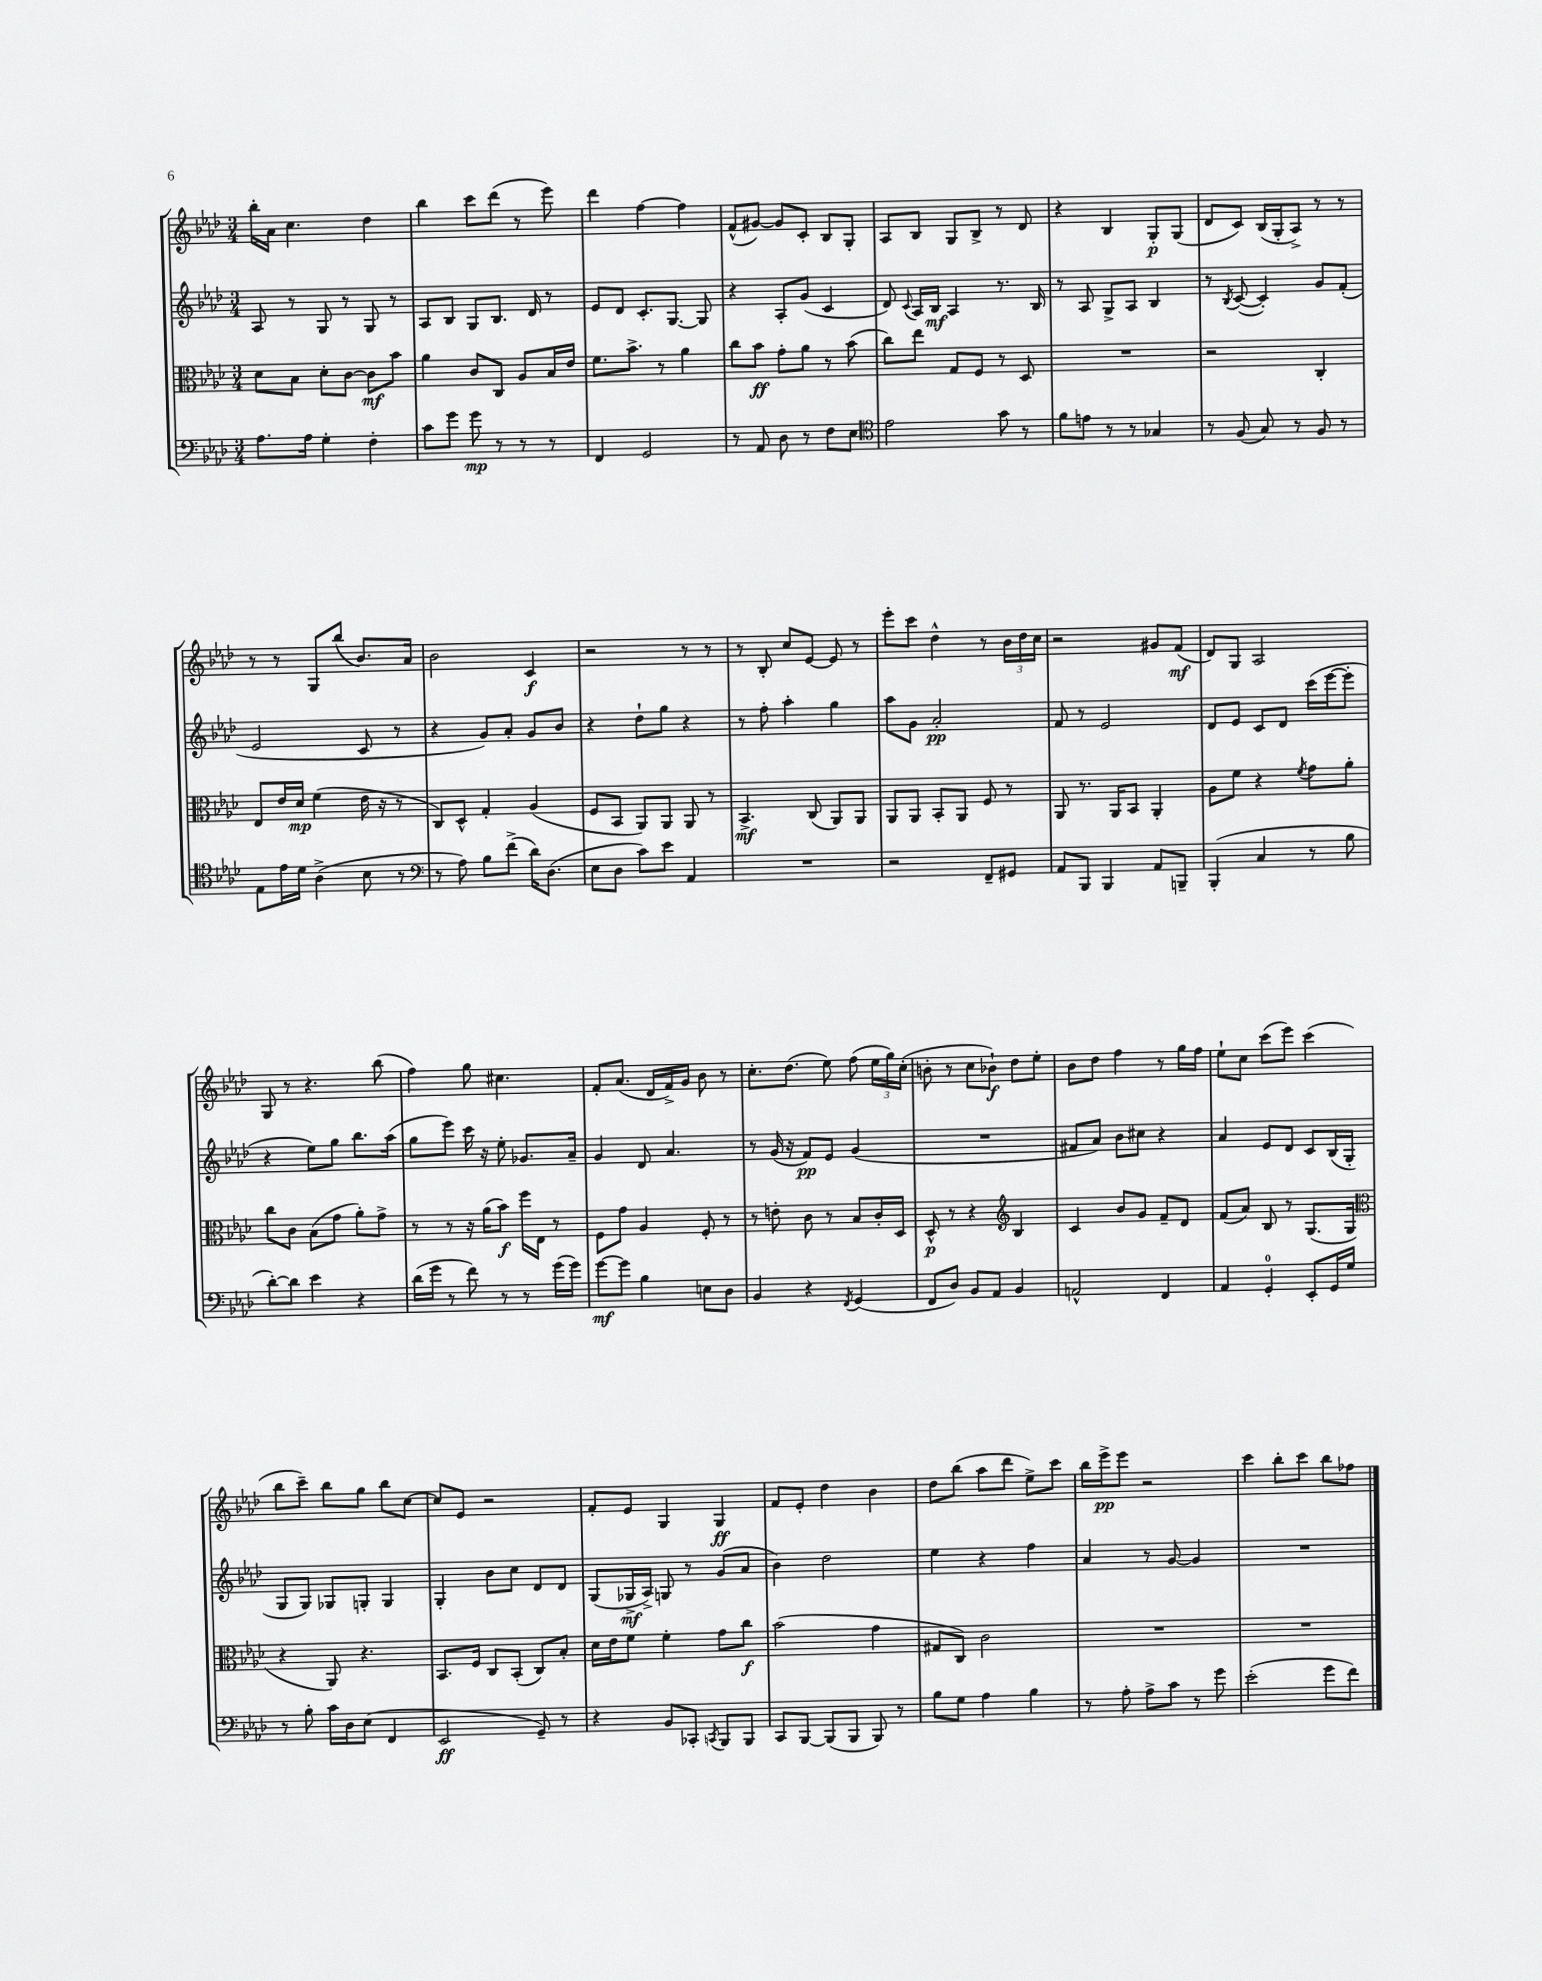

**kern	**dynam	**kern	**dynam	**kern	**dynam	**kern	**dynam
*part4	*part4	*part3	*part3	*part2	*part2	*part1	*part1
*staff4	*staff4	*staff3	*staff3	*staff2	*staff2	*staff1	*staff1
*clefF4	*	*clefC3	*	*clefG2	*	*clefG2	*
*k[b-e-a-d-]	*	*k[b-e-a-d-]	*	*k[b-e-a-d-]	*	*k[b-e-a-d-]	*
*M3/4	*	*M3/4	*	*M3/4	*	*M3/4	*
=7	=7	=7	=7	=7	=7	=7	=7
8.A-\L	.	8d-\L	.	8A-/	.	16bb-'\LL	.
.	.	.	.	.	.	16a-\JJ	.
.	.	8B-\J	.	8r	.	4.cc\	.
16A-\Jk	.	.	.	.	.	.	.
4G'\	.	8d-'\L	.	8G/	.	.	.
.	.	[8c\J	.	8r	.	.	.
4F'\	.	8c\L]	mf	8G/	.	4dd-\	.
.	.	8b-\J	.	8r	.	.	.
=8	=8	=8	=8	=8	=8	=8	=8
8c\L	.	4a-\	.	8A-/L	.	4bb-\	.
8g\J	.	.	.	8B-/J	.	.	.
8g\	mp	8c/L	.	8G/L	.	8ccc\L	.
8r	.	8C/J	.	8.B-/J	.	(8ddd-\J	.
8r	.	8A-/L	.	.	.	8r	.
.	.	.	.	16d-/	.	.	.
8r	.	16B-/L	.	8r	.	8eee-\)	.
.	.	16e-/JJ	.	.	.	.	.
=9	=9	=9	=9	=9	=9	=9	=9
4FF/	.	8.f\L	.	8e-/L	.	4ddd-\	.
.	.	.	.	8d-/J	.	.	.
.	.	8.b-^\J	.	.	.	.	.
2GG/	.	.	.	8.c'/L	.	[4ff\	.
.	.	8r	.	.	.	.	.
.	.	.	.	[8.G/J	.	.	.
.	.	4a-\	.	.	.	4ff\]	.
.	.	.	.	8G/]	.	.	.
=10	=10	=10	=10	=10	=10	=10	=10
8r	.	8cc\L	.	4r	.	(8f^^/L	.
8AA-/	.	8b-\J	ff	.	.	[8g#X/J)	.
8D-\	.	8g'\L	.	8A-'/L	.	8g#/L]	.
8r	.	8a-\J	.	(8g/J	.	8c'/J	.
8F\L	.	8r	.	4c/	.	8B-/L	.
8E-\J	.	(8b-\	.	.	.	8G'/J	.
=11	=11	=11	=11	=11	=11	=11	=11
*clefC4	*	*	*	*	*	*	*
2e-\	.	8cc\L)	.	8d-/)	.	8A-/L	.
.	.	.	.	8qqc/	.	.	.
.	.	8ee-\J	.	16A-/LL	.	8B-/J	.
.	.	.	.	16B-/JJ	mf	.	.
.	.	8G/L	.	4A-/	.	8G/L	.
.	.	8F/J	.	.	.	8B-^/J	.
8g\	.	8r	.	8.r	.	8r	.
8r	.	8D-/	.	.	.	8d-/	.
.	.	.	.	16B-/	.	.	.
=12	=12	=12	=12	=12	=12	=12	=12
8f\L	.	2.r	.	8r	.	4r	.
8en\J	.	.	.	8A-/	.	.	.
8r	.	.	.	8G^/L	.	4B-/	.
8r	.	.	.	8A-/J	.	.	.
4G-X/	.	.	.	4B-/	.	8G'/L	p
.	.	.	.	.	.	(8G/J	.
=13	=13	=13	=13	=13	=13	=13	=13
8r	.	2r	.	8r	.	8d-/L	.
.	.	.	.	8qB-/	.	.	.
(8F/	.	.	.	([8c/	.	8c/J)	.
8G/)	.	.	.	4c'/])	.	(16B-/LL	.
.	.	.	.	.	.	16G'/J	.
8r	.	.	.	.	.	8A-^/J)	.
8F/	.	4C'/	.	8g/L	.	8r	.
8r	.	.	.	(8f'/J	.	8r	.
!!LO:LB:g=z
=14	=14	=14	=14	=14	=14	=14	=14
8E-\L	.	8E-/L	.	2e-/	.	8r	.
16e-\L	.	16e-/L	.	.	.	8r	.
16d-\JJ	.	16d-/JJ	mp	.	.	.	.
(4A-^\	.	(4f\	.	.	.	8G/L	.
.	.	.	.	.	.	(8bb-/J	.
8B-\	.	16e-\	.	8c/	.	8.b-/L)	.
.	.	16r	.	.	.	.	.
8r	.	8r	.	8r	.	.	.
.	.	.	.	.	.	16a-/Jk	.
=15	=15	=15	=15	=15	=15	=15	=15
*clefF4	*	*	*	*	*	*	*
8r	.	8C/L)	.	4r	.	2b-\	.
8A-\)	.	8D-^^/J	.	.	.	.	.
8B-\L	.	4G'/	.	8g/L)	.	.	.
(8f^\J	.	.	.	8a-'/J	.	.	.
16d-\KL)	.	(4A-/	.	8g/L	.	4c/	f
(8.D-\J	.	.	.	.	.	.	.
.	.	.	.	8b-/J	.	.	.
=16	=16	=16	=16	=16	=16	=16	=16
8E-\L	.	8F/L	.	4r	.	2r	.
8D-\J	.	8BB-/J	.	.	.	.	.
8c\L)	.	8AA-/L)	.	8dd-`\L	.	.	.
8e-\J	.	8AA-/J	.	8gg\J	.	.	.
4AA-/	.	8AA-/	.	4r	.	8r	.
.	.	8r	.	.	.	8r	.
=17	=17	=17	=17	=17	=17	=17	=17
2.r	.	4.BB-^/	mf	8r	.	8r	.
.	.	.	.	8ff'\	.	8B-'/	.
.	.	.	.	4aa-'\	.	8cc/L	.
.	.	(8C/	.	.	.	[8e-/J	.
.	.	8AA-/L)	.	4gg\	.	8e-/]	.
.	.	8AA-/J	.	.	.	8r	.
=18	=18	=18	=18	=18	=18	=18	=18
2r	.	8AA-/L	.	8aa-\L	.	8eee-'\L	.
.	.	8AA-/J	.	8g\J	.	8ccc\J	.
.	.	8BB-'/L	.	2a-'/	pp	4dd-^^\	.
.	.	8AA-/J	.	.	.	.	.
8FF~/L	.	8F/	.	.	.	8r	.
8GG#X/J	.	8r	.	.	.	24b-\LL	.
.	.	.	.	.	.	24dd-\	.
.	.	.	.	.	.	24cc\JJ	.
=19	=19	=19	=19	=19	=19	=19	=19
8AA-/L	.	8AA-/	.	8f/	.	2r	.
8BBB-/J	.	8.r	.	8r	.	.	.
4BBB-/	.	.	.	2e-/	.	.	.
.	.	16AA-/KL	.	.	.	.	.
.	.	8BB-/J	.	.	.	.	.
8AA-/L	.	4AA-'/	.	.	.	8g#X/L	.
8BBBn~/J	.	.	.	.	.	(8f/J	mf
=20	=20	=20	=20	=20	=20	=20	=20
(4BBB-'/	.	8A-\L	.	8d-/L	.	8d-/L)	.
.	.	8f\J	.	8e-/J	.	8G/J	.
4C/	.	4r	.	8c/L	.	2A-/	.
.	.	.	.	8d-/J	.	.	.
.	.	8qf/	.	.	.	.	.
8r	.	8g\L	.	(16ccc\LL	.	.	.
.	.	.	.	[16eee-\J	.	.	.
8B-\	.	8a-'\J	.	8eee-'\J]	.	.	.
!!LO:LB:g=z
=21	=21	=21	=21	=21	=21	=21	=21
[8d-'\L)	.	8cc\L	.	4r	.	8G/	.
8d-\J]	.	8c\J	.	.	.	8r	.
4e-\	.	(8B-\L	.	8ee-\L)	.	4.r	.
.	.	8g\J	.	8gg\J	.	.	.
4r	.	8a-'\L)	.	8.bb-\L	.	.	.
.	.	8g^\J	.	.	.	(8bb-\	.
.	.	.	.	(16aa-\Jk	.	.	.
=22	=22	=22	=22	=22	=22	=22	=22
(16d-\LL	.	8r	.	8gg\L	.	4ff\)	.
16g\JJ	.	.	.	.	.	.	.
8r	.	8r	.	8eee-\J)	.	.	.
8f\)	.	16r	.	16ccc\	.	8gg\	.
.	.	(16a-\KL	.	16r	.	.	.
8r	.	8b-\J)	f	8ee-'\	.	4.cc#X\	.
8r	.	16ff\LL	.	8.g-X/L	.	.	.
.	.	16E-\JJ	.	.	.	.	.
(16g\LL	.	8r	.	.	.	.	.
16g\JJ)	.	.	.	16a-~/Jk	.	.	.
=23	=23	=23	=23	=23	=23	=23	=23
[8g\L	mf	8F\L	.	4g/	.	8f'/L	.
8g\J]	.	8g\J	.	.	.	(8.a-/J	.
4B-\	.	4A-/	.	8d-/	.	.	.
.	.	.	.	.	.	16d-/LL	.
.	.	.	.	4.a-/	.	16f^/)	.
.	.	.	.	.	.	16g/JJ	.
8En\L	.	8F'/	.	.	.	8b-\	.
8D-\J	.	8r	.	.	.	8r	.
=24	=24	=24	=24	=24	=24	=24	=24
4BB-/	.	8r	.	8r	.	8.cc'\L	.
.	.	8en'\	.	(16g/	.	.	.
.	.	.	.	16r	.	(8.dd-\J	.
4r	.	8c\	.	8f/L)	pp	.	.
.	.	8r	.	8e-/J	.	8ee-\)	.
8qFF/	.	.	.	.	.	.	.
(4GG/	.	8B-/L	.	(4g/	.	(8ff\	.
.	.	16c'/L	.	.	.	24ee-\LL	.
.	.	.	.	.	.	24gg\)	.
.	.	16D-/JJ	.	.	.	.	.
.	.	.	.	.	.	(24cc'\JJ	.
=25	=25	=25	=25	=25	=25	=25	=25
8FF/L	.	8D-^^/	p	2.r	.	8bn'\	.
8D-/J)	.	8r	.	.	.	8r	.
8BB-/L	.	4r	.	.	.	8cc\L	.
8AA-/J	.	.	.	.	.	8b-X`\J)	f
*	*	*clefG2	*	*	*	*	*
4BB-/	.	4B-/	.	.	.	8dd-\L	.
.	.	.	.	.	.	8ee-'\J	.
=26	=26	=26	=26	=26	=26	=26	=26
2AAn^^/	.	4c/	.	8f#X/L	.	8b-\L	.
.	.	.	.	8a-/J)	.	8dd-\J	.
.	.	8b-/L	.	8b-\L	.	4ff\	.
.	.	8g/J	.	8cc#X\J	.	.	.
4FF/	.	8f~/L	.	4r	.	8r	.
.	.	8d-/J	.	.	.	16gg\LL	.
.	.	.	.	.	.	16ff\JJ	.
=27	=27	=27	=27	=27	=27	=27	=27
4AA-/	.	(8f/L	.	4a-/	.	8ee-`\L	.
.	.	8a-/J)	.	.	.	8cc\J	.
4GG'/	.	8B-/	.	8e-/L	.	(8ccc\L	.
.	.	8r	.	8d-/J	.	8eee-\J)	.
8EE-'/L	.	(8.G/L	.	8c/L	.	(4ccc\	.
16GG/L	.	.	.	(16B-/L	.	.	.
16G/JJ	.	16G/Jk	.	16G'/JJ	.	.	.
!!LO:LB:g=z
=28	=28	=28	=28	=28	=28	=28	=28
*	*	*clefC3	*	*	*	*	*
8r	.	4r	.	8G/L	.	8bb-\L	.
8B-'\	.	.	.	8G/J)	.	8ccc~\J)	.
16c\LL	.	8AA-/)	.	8G-X/L	.	8bb-\L	.
16D-\J	.	.	.	.	.	.	.
(8E-\J	.	4.r	.	8Gn'/J	.	8gg\J	.
4FF/	.	.	.	4G/	.	8bb-\L	.
.	.	.	.	.	.	[8cc\J	.
=29	=29	=29	=29	=29	=29	=29	=29
2EE-/	ff	8.BB-/L	.	4G'/	.	8cc/L]	.
.	.	.	.	.	.	8e-/J	.
.	.	16F/Jk	.	.	.	.	.
.	.	8C/L	.	8b-\L	.	2r	.
.	.	(8BB-'/J	.	8cc\J	.	.	.
8GG~/)	.	8C/L)	.	8d-/L	.	.	.
8r	.	8B-'/J	.	8d-/J	.	.	.
=30	=30	=30	=30	=30	=30	=30	=30
4r	.	16d-\LL	.	(8G/L	.	8f'/L	.
.	.	16e-\J	.	.	.	.	.
.	.	8f\J	.	16G-X^/L	mf	8e-/J	.
.	.	.	.	16A-^/JJ)	.	.	.
8BB-/L	.	4f'\	.	8Gn/	.	4G/	.
8CC-X'/J	.	.	.	8r	.	.	.
8qCCn/	.	.	.	.	.	.	.
8BBB-/L	.	8g\L	.	(8g/L	.	4G/	ff
8BBB-/J	.	8cc\J	f	8a-/J	.	.	.
=31	=31	=31	=31	=31	=31	=31	=31
8CC/L	.	(2b-\	.	4b-\)	.	8f/L	.
[8BBB-/J	.	.	.	.	.	8e-'/J	.
(8BBB-/L]	.	.	.	2dd-\	.	4dd-\	.
8BBB-/J	.	.	.	.	.	.	.
8BBB-/)	.	4g\	.	.	.	4b-\	.
8r	.	.	.	.	.	.	.
=32	=32	=32	=32	=32	=32	=32	=32
8B-\L	.	8G#X/L	.	4ee-\	.	8dd-\L	.
8G\J	.	8C/J)	.	.	.	(8bb-\J	.
4A-\	.	2c\	.	4r	.	8aa-\L	.
.	.	.	.	.	.	8ddd-\J	.
4B-\	.	.	.	4ff\	.	8ee-^\L)	.
.	.	.	.	.	.	8ccc\J	.
=33	=33	=33	=33	=33	=33	=33	=33
8r	.	2.r	.	4a-/	.	16bb-\LL	.
.	.	.	.	.	.	16eee-^\J	pp
8A-'\	.	.	.	.	.	8eee-\J	.
8A-^\L	.	.	.	8r	.	2r	.
8c\J	.	.	.	[8g/	.	.	.
8r	.	.	.	4g/]	.	.	.
8g\	.	.	.	.	.	.	.
=34	=34	=34	=34	=34	=34	=34	=34
(2e-'\	.	2.r	.	2.r	.	4ccc\	.
.	.	.	.	.	.	8bb-'\L	.
.	.	.	.	.	.	8ccc\J	.
8g\L	.	.	.	.	.	8bb-\L	.
8f\J)	.	.	.	.	.	8ff-X\J	.
==	==	==	==	==	==	==	==
*-	*-	*-	*-	*-	*-	*-	*-
